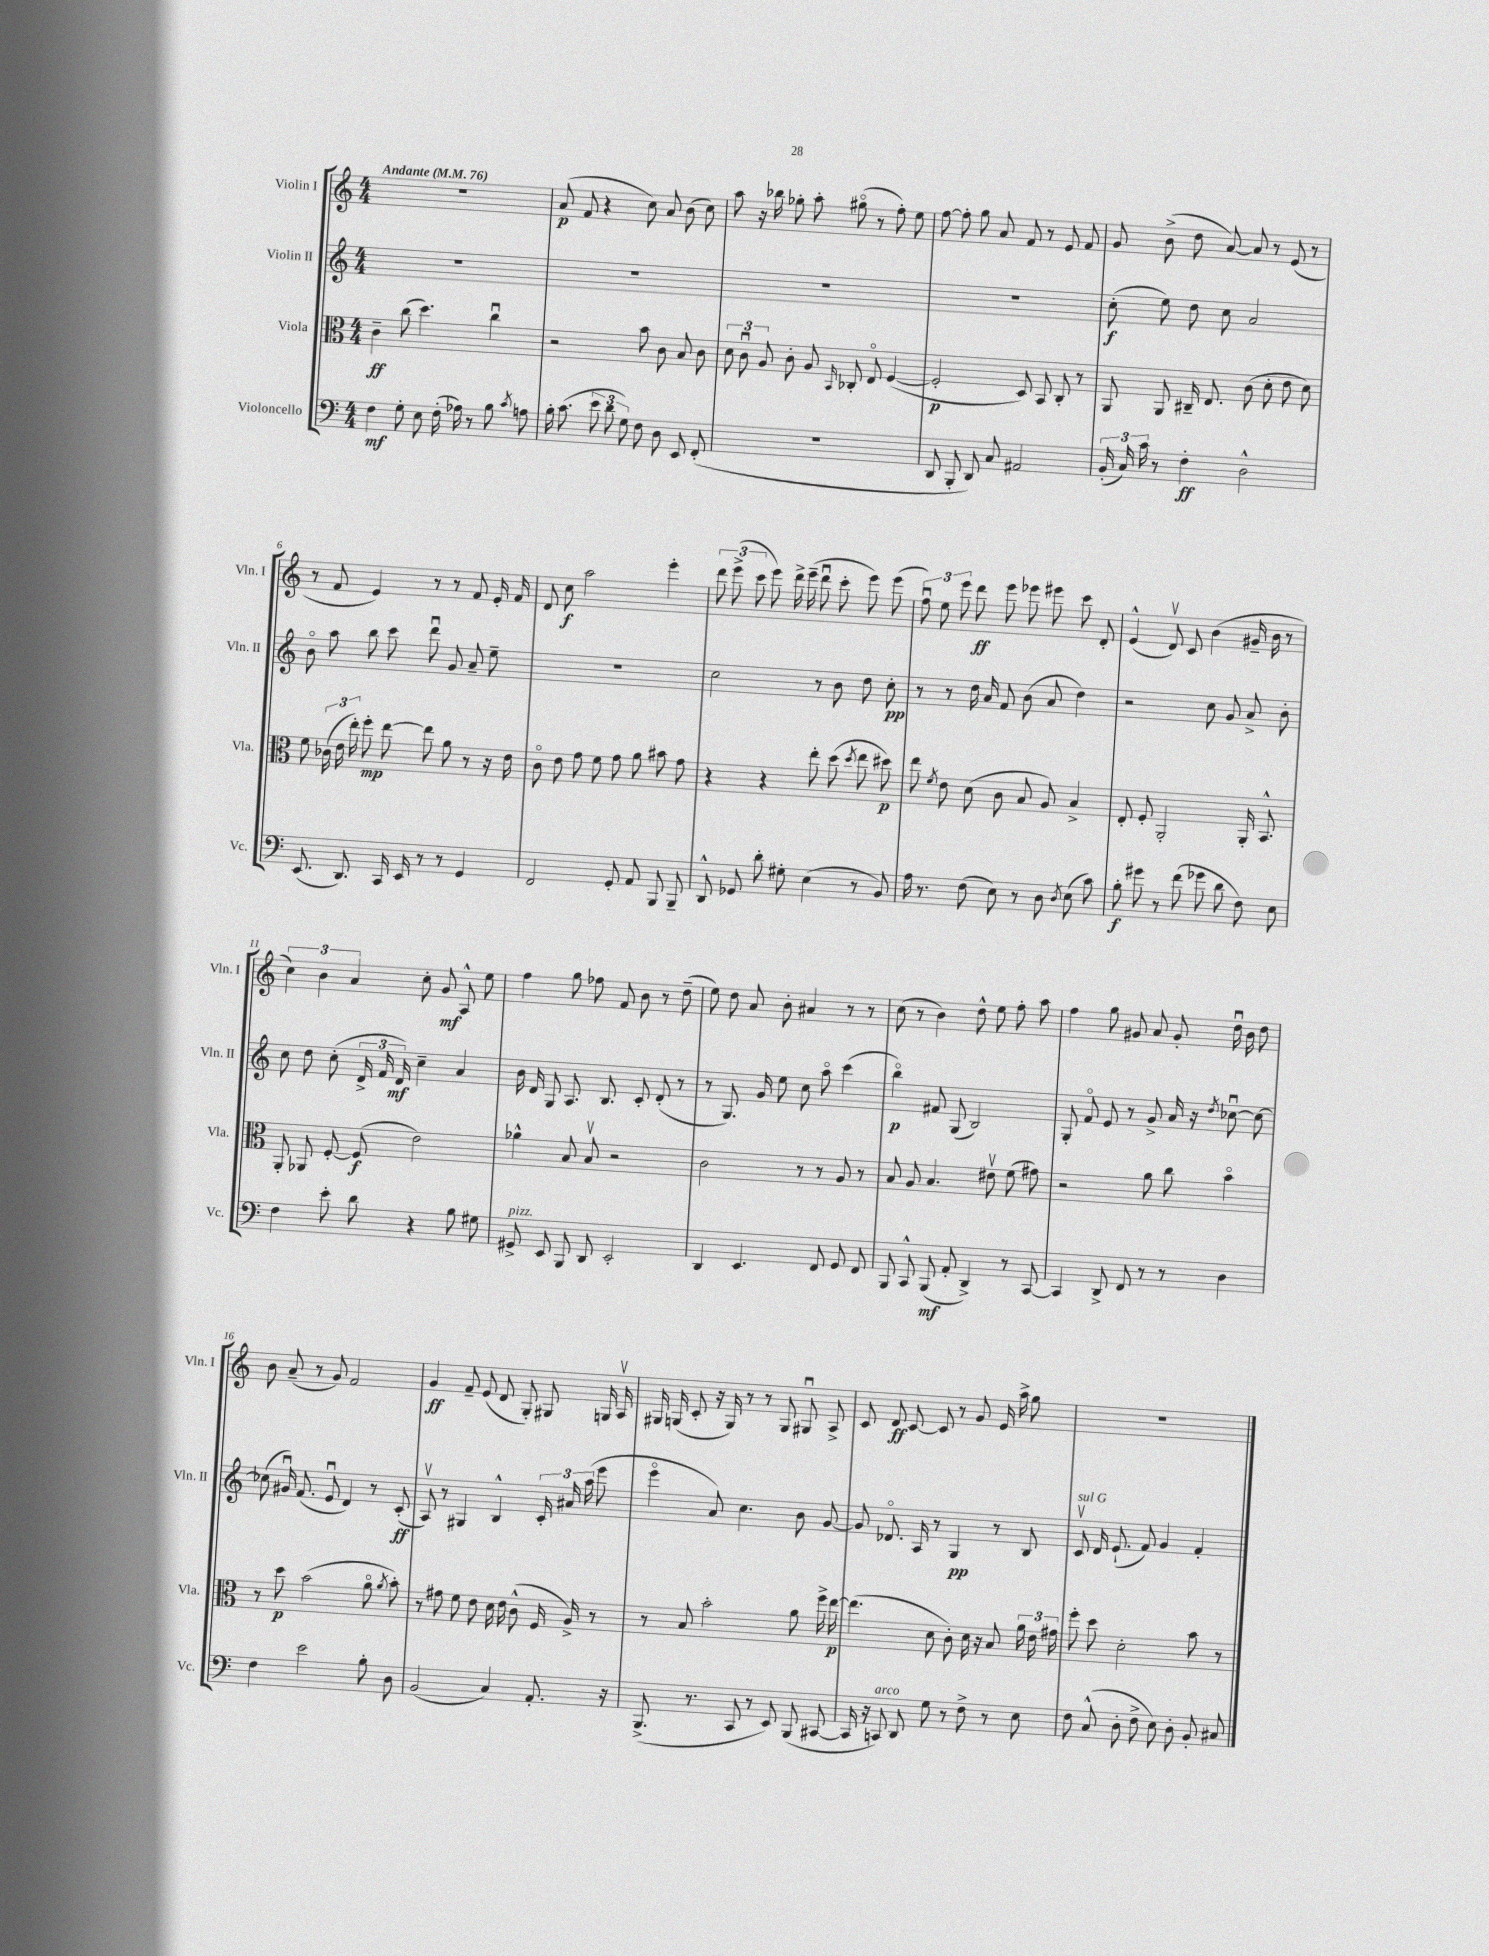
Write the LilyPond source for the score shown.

<<
\new StaffGroup <<
\new Staff = "s0" \with { instrumentName = "Violin I" shortInstrumentName = "Vln. I" } {
    \clef treble \key c \major \numericTimeSignature \time 4/4 \tempo "Andante" 4 = 76
    \autoBeamOff R1 |
    a'8\p( f'8 r4 c''8) a'8 b'8( c''8) |
    a''8 r16 bes''16 ges''8-. a''8-. gis''8\flageolet( r8 f''8-.) e''8 |
    f''8~ f''8-. g''8 a'8 f'8 r8 e'8 f'8 |
    g'8 b'8->( d''8 a'8~) a'8 r8 e'8( r8 |
    r8 f'8 e'4) r8 r8 f'8 e'16-. f'16 |
    d'8 c''8\f a''2 e'''4-. |
    \tuplet 3/2 { d'''8 e'''8->( c'''8 } e'''8) d'''16-> e'''16--( d'''8\downbow c'''8-. e'''8) e'''8( |
    \tuplet 3/2 { f''8\downbow) e''8 e'''8 } d'''8\ff e'''8 ees'''8 eis'''8 c'''8 d'8-. |
    e'4-^( d'8\upbow) c'8 b'4( gis'16-- b'16 r8 |
    \tuplet 3/2 { c''4) b'4 a'4 } c''8-. g'8\mf a8-^ e''8 |
    f''4 g''8 fes''8 f'8 b'8 r8 d''8--( |
    e''8) d''8 a'8 b'8-. ais'4 r8 r8 |
    c''8( r8 b'4) d''8-^ e''8 f''8-. a''8 |
    f''4 g''8 gis'8 a'8 gis'8-. d''16\downbow b'16 d''8 |
    b'8 a'8--( r8 g'8) f'2 |
    g'4\ff f'8-- e'8( d'8 g8-.) gis8 g16 a16\upbow |
    gis16 g16( c'8-. r16 g16) r8 r8 g8 gis8\downbow a8-> |
    c'8 d'8\ff c'8~ c'8 r8 g'8 e'16 a''16-> g''8 |
    R1 \bar "|." |
}
\new Staff = "s1" \with { instrumentName = "Violin II" shortInstrumentName = "Vln. II" } {
    \clef treble \key c \major \numericTimeSignature \time 4/4
    \autoBeamOff R1 |
    R1 |
    R1 |
    R1 |
    c''8-.\f( e''8) d''8 c''8 a'2 |
    b'8\flageolet a''8 b''8 c'''8 d'''8\downbow g'8 a'8-- e''8-- |
    R1 |
    c''2 r8 b'8 d''8 c''8-.\pp |
    r8 r8 d''16 a'16 f'8 b'8( a'8 d''4) |
    r2 c''8 g'8 a'8-> b'8-. |
    c''8 d''8 c''8-.( \tuplet 3/2 { d'16-> f'16 d'16\mf) } c''4-- a'4 |
    b'16 d'16 g8 a8. b8. c'8-. d'8-.( r8 |
    r8 g8.) g'16 e''8 c''8 a''8\flageolet c'''4( |
    b''4\flageolet\p) fis'8 g8( b2) |
    g8-. f'8\flageolet e'8 r8 g'8-> a'16 r16 \acciaccatura { d''8 } ces''8~\downbow ces''8~ |
    ces''8( gis'16\downbow) f'8.( e'8\downbow d'4) r8 c'8-.\ff( |
    a8\upbow) r8 gis4 b4-^ \tuplet 3/2 { c'16-. ais'16 a''16( } e'''8 |
    e'''4\flageolet a'8) c''4. b'8 g'8~ |
    g'8 des'8.\flageolet a16 r8 g4\pp r8 b8 |
    c'8\upbow^\markup { \italic "sul G" } d'16 e'8.-!( f'8) g'4 f'4-. \bar "|." |
}
\new Staff = "s2" \with { instrumentName = "Viola" shortInstrumentName = "Vla." } {
    \clef alto \key c \major \numericTimeSignature \time 4/4
    \autoBeamOff c'4--\ff c''8( d''4.) c''4\downbow |
    r2 b'8 c'8 b8 c'8 |
    \tuplet 3/2 { d'8 c'8\downbow a8 } c'8-. a8 \grace { b,16 } ces8-. e8\flageolet f4~( |
    f2-.\p d8) b,8 c8-. r8 |
    a,8 a,8 cis16-- e8. c'8( d'8-. e'8 d'8) |
    f'8 \tuplet 3/2 { ces'16( e'16 e''16-.) } f''8-.\mp e''8~ e''8 a'8 r8 r16 e'16 |
    c'8\flageolet e'8 g'8 f'8 g'8 a'8 bis'8 g'8 |
    r4 r4 e''8-. d''8( \acciaccatura { d''8 } e''8 dis''8\p) |
    e''8 \acciaccatura { f'8 } e'8 d'8( c'8 b8 a8) b4-> |
    e8-. f8-. a,2-. a,16-. b,8.-^ |
    a,8-. aes,8 f8~-. f8\f( e'2) |
    aes'4-^ b8 b8\upbow r2 |
    c'2 r8 r8 a8 r8 |
    b8 a8 b4. eis'8\upbow f'8( gis'8) |
    r2 a'8 c''8 b'4\flageolet |
    r8 d''8\p b'2( a'8\flageolet \acciaccatura { a'8 } b'8-.) |
    r8 gis'8 f'8 e'8 d'16 e'16 c'8-^( f16 a16->) r8 |
    r8 b8 b'2-. a'8 f''16-> e''16~\p |
    e''4.( d'8 c'8-.) d'16 r16 b8 \tuplet 3/2 { a'16 e'16 gis'16 } |
    f''8-. d''8 d'2-. b'8 r8 \bar "|." |
}
\new Staff = "s3" \with { instrumentName = "Violoncello" shortInstrumentName = "Vc." } {
    \clef bass \key c \major \numericTimeSignature \time 4/4
    \autoBeamOff f4\mf g8-. e8 f16-.( aes16) r8 b8 \acciaccatura { c'8 } a8 |
    b16-. c'8.( \tuplet 3/2 { e'8 d'8 g8) } f8 d8 e,8 f,8-.( |
    R1 |
    d,8 b,,8-. d,8) c8 ais,2 |
    \tuplet 3/2 { b,16-.( c16) c'16 } r8 f4-.\ff d2-^ |
    e,8.( d,8.) c,16 e,16 r8 r8 g,4 |
    f,2 g,8-. a,8 b,,8 b,,8-- |
    d,8-^ ges,8 d'8-. gis8-. e4( r8 b,8) |
    a16 r8. f8( e8) r8 d8 \acciaccatura { d8 } e8( c'8) |
    b8-.\f gis'8 r8 f'8( ges'8 d'8 f8) e8 |
    f4 e'8-. d'8 r4 b8 gis8 |
    gis,8->^\markup { \italic "pizz." } e,8 b,,8 d,8 e,2-. |
    d,4 e,4. f,8 g,8 f,8 |
    b,,8 c,8-^ b,,8\mf( a,8-. d,4->) r8 c,8~ |
    c,4 d,8-> f,8 r8 r8 d4 |
    f4 e'2 b8-. d8 |
    b,2( c4) a,8.-. r16 |
    b,,8.->( r8. c,8 r8 e,8) b,,8( cis,8~ |
    cis,16 r16 c,8^\markup { \italic "arco" }) d,8 g8 r8 f8-> r8 e8 |
    f8 c8-^( d8-. f8-> e8) d8-. b,8-. cis8 \bar "|." |
}
>>
>>
